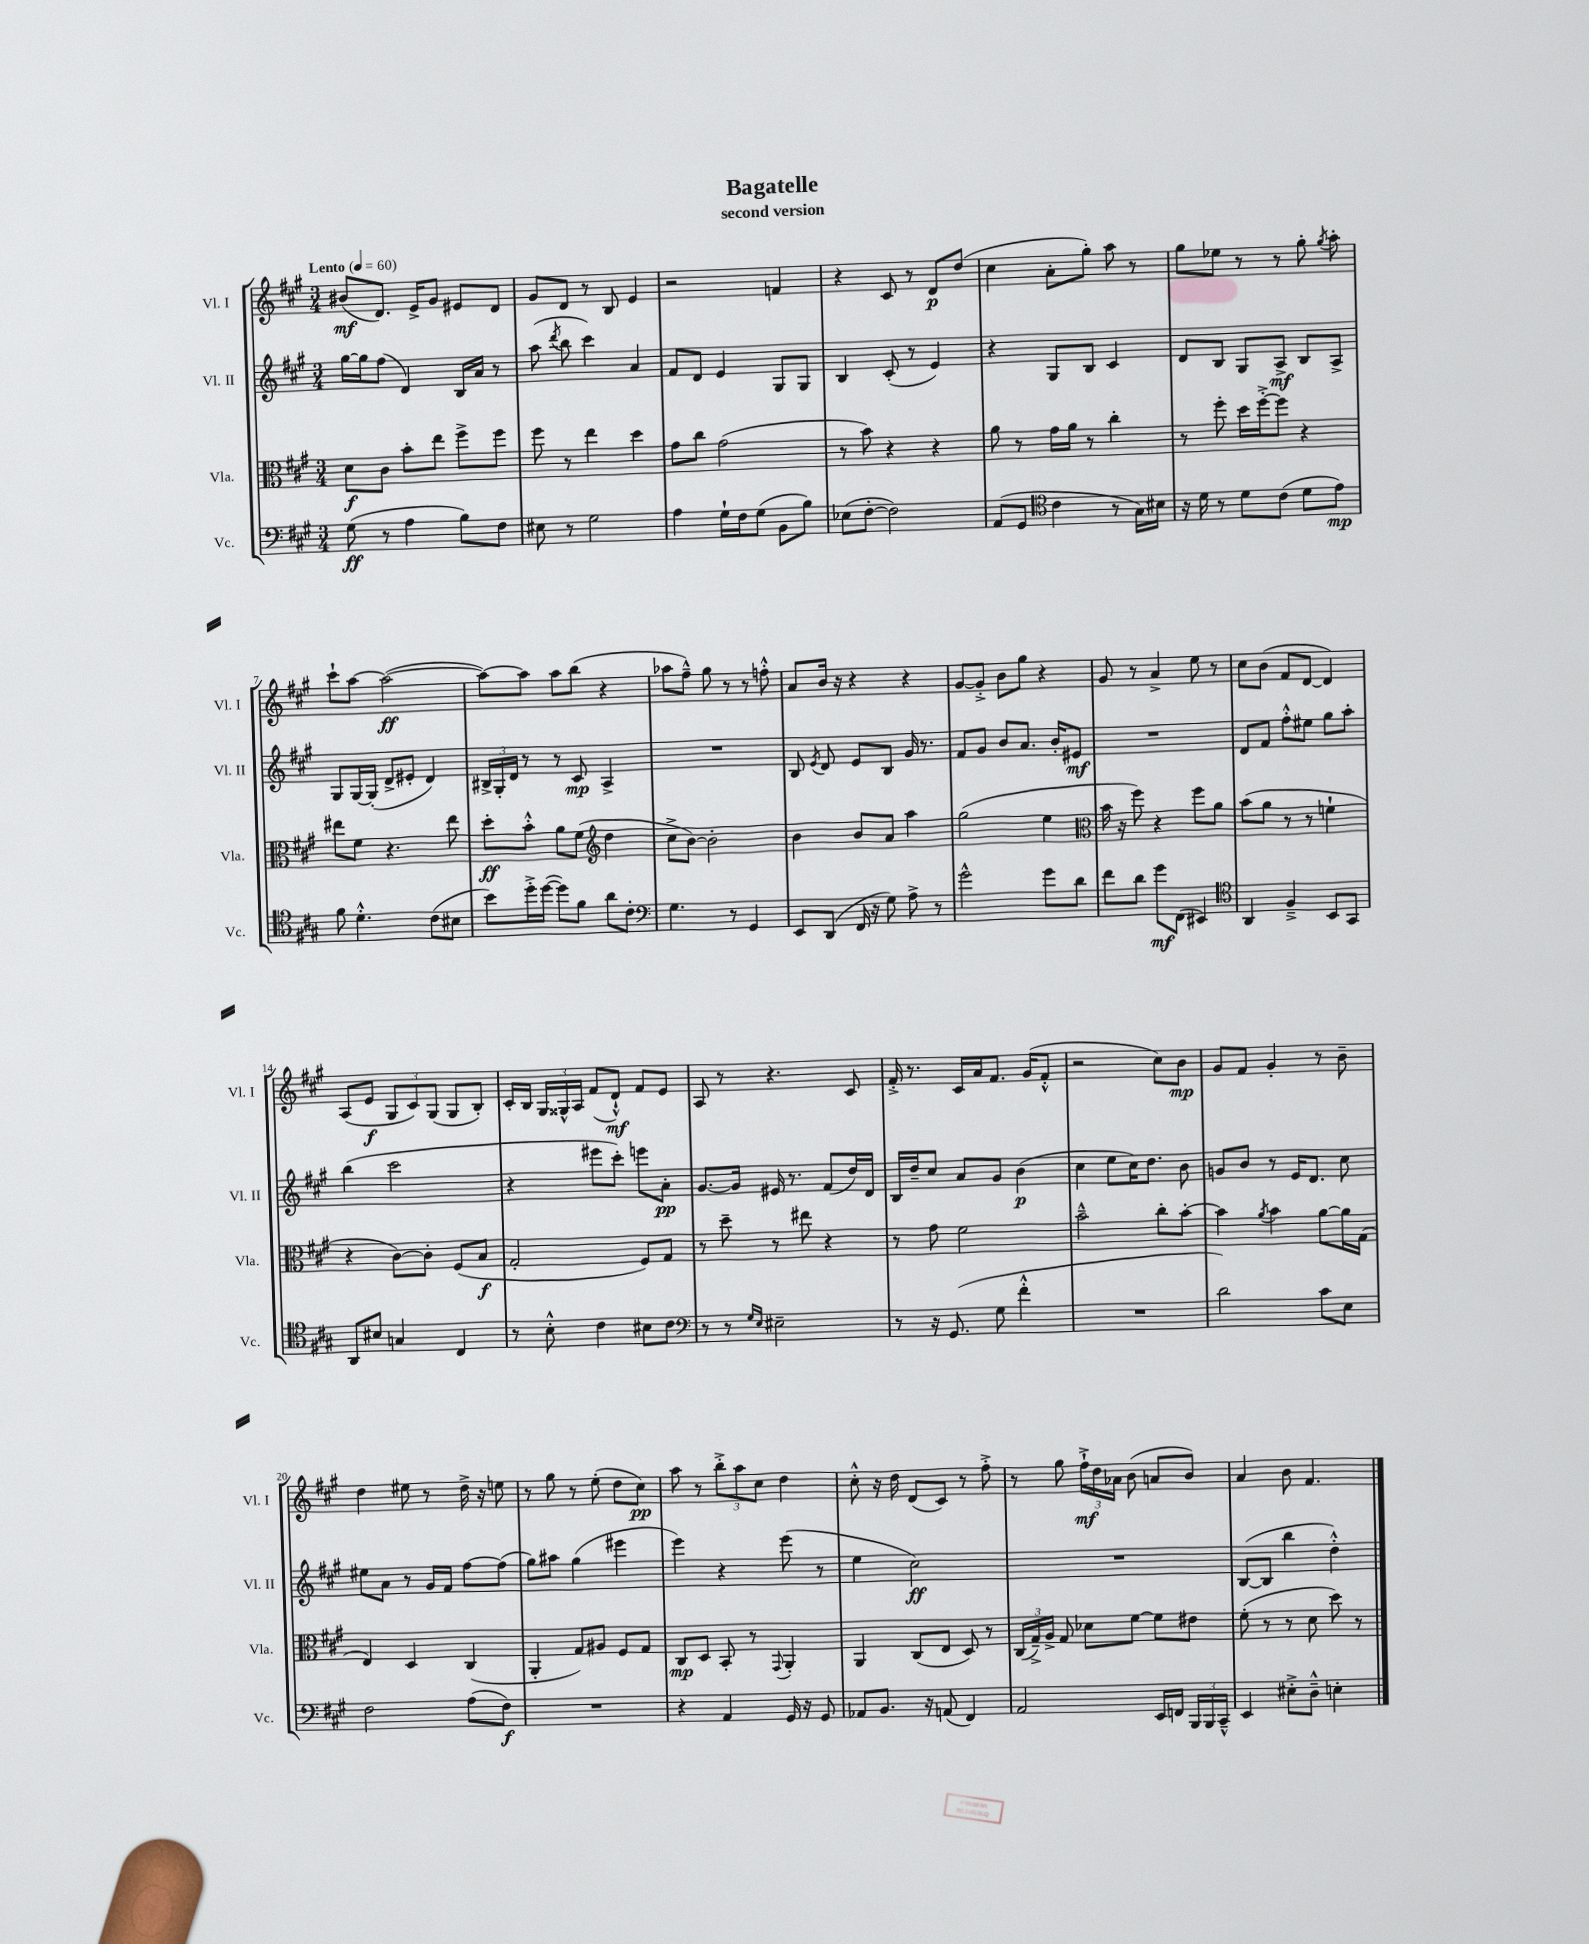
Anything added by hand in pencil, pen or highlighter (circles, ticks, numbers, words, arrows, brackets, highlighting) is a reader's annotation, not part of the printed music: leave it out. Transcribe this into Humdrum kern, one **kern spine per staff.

**kern	**dynam	**kern	**dynam	**kern	**dynam	**kern	**dynam
*part4	*part4	*part3	*part3	*part2	*part2	*part1	*part1
*staff4	*staff4	*staff3	*staff3	*staff2	*staff2	*staff1	*staff1
*I"Vc.	*	*I"Vla.	*	*I"Vl. II	*	*I"Vl. I	*
*I'Vc.	*	*I'Vla.	*	*I'Vl. II	*	*I'Vl. I	*
*clefF4	*	*clefC3	*	*clefG2	*	*clefG2	*
*k[f#c#g#]	*	*k[f#c#g#]	*	*k[f#c#g#]	*	*k[f#c#g#]	*
*M3/4	*	*M3/4	*	*M3/4	*	*M3/4	*
*MM60	*	*MM60	*	*MM60	*	*MM60	*
=1	=1	=1	=1	=1	=1	=1	=1
!	!	!	!	!	!	!LO:TX:a:B:t=Lento	!
(8G#\	ff	8d\L	f	[16gg#\LL	.	(8b#X/L	mf
.	.	.	.	16gg#\J]	.	.	.
8r	.	8c#\J	.	(8ff#\J	.	8.d/J)	.
4A\	.	8b'\L	.	4d/)	.	.	.
.	.	.	.	.	.	16e^/KL	.
.	.	8ee\J	.	.	.	8g#/J	.
8B\L)	.	8ff#^\L	.	16B/LL	.	8e#X/L	.
.	.	.	.	16a/JJ	.	.	.
8F#\J	.	8ff#\J	.	8r	.	8d/J	.
=2	=2	=2	=2	=2	=2	=2	=2
8E#X\	.	8ff#\	.	(8aa\	.	8g#/L	.
.	.	.	.	8qddd/	.	.	.
8r	.	8r	.	8bb\	.	8d/J	.
2G#\	.	4ee\	.	4ccc#\)	.	8r	.
.	.	.	.	.	.	8B/	.
.	.	4dd\	.	4a/	.	4e/	.
=3	=3	=3	=3	=3	=3	=3	=3
4A\	.	8g#\L	.	8f#/L	.	2r	.
.	.	8cc#\J	.	8d/J	.	.	.
16G#`\LL	.	(2g#\	.	4e/	.	.	.
16F#\J	.	.	.	.	.	.	.
(8G#\J	.	.	.	.	.	.	.
8BB\L	.	.	.	8G#/L	.	4fn/	.
8B\J)	.	.	.	8G#/J	.	.	.
=4	=4	=4	=4	=4	=4	=4	=4
(8E-X\L	.	8r	.	4B/	.	4r	.
[8F#'\J	.	8b\)	.	.	.	.	.
2F#\])	.	4r	.	(8c#'/	.	8c#/	.
.	.	.	.	8r	.	8r	.
.	.	4r	.	4e/)	.	8d/L	p
.	.	.	.	.	.	(8dd/J	.
=5	=5	=5	=5	=5	=5	=5	=5
(8AA/L	.	8a\	.	4r	.	4cc#\	.
8GG#/J	.	8r	.	.	.	.	.
*clefC4	*	*	*	*	*	*	*
4c#\	.	16g#\LL	.	8G#/L	.	8a'\L	.
.	.	16a\JJ	.	.	.	.	.
.	.	8r	.	8B/J	.	8gg#'\J)	.
8r	.	4cc#'\	.	4c#/	.	8aa\	.
16G#\LL)	.	.	.	.	.	8r	.
16B#X\JJ	.	.	.	.	.	.	.
=6	=6	=6	=6	=6	=6	=6	=6
16r	.	8r	.	8d/L	.	8gg#\L	.
16d\	.	.	.	.	.	.	.
8r	.	8ff#'\	.	8B/J	.	8ee-X\J	.
8d\L	.	16dd\LL	.	8G#/L	.	8r	.
.	.	[16ff#'^\J	.	.	.	.	.
(8c#\J	.	8ff#\J]	.	8A^/J	mf	8r	.
8d\L	.	4r	.	8B/L	.	8gg#'\	.
.	.	.	.	.	.	8qgg#/	.
8e\J)	mp	.	.	8A^/J	.	8aa'\	.
!!LO:LB:g=z
=7	=7	=7	=7	=7	=7	=7	=7
8f#\	.	8ee#X\L	.	8G#/L	.	8ccc#`\L	.
4.d'^^\	.	8f#\J	.	[16G#/L	.	[8aa\J	.
.	.	.	.	(16G#'/JJ]	.	.	.
.	.	4.r	.	8d^/L	.	(2aa\_	ff
.	.	.	.	8e#X'/J	.	.	.
(8c#\L	.	.	.	4d/)	.	.	.
8B#X\J	.	8ee#\	.	.	.	.	.
=8	=8	=8	=8	=8	=8	=8	=8
8b\L)	.	8dd'\L	ff	24B#X^/LL	.	8aa\L_)	.
.	.	.	.	24G#'/	.	.	.
.	.	.	.	24d/JJ	.	.	.
16dd'^\L	.	8b'^^\J	.	8r	.	8aa\J]	.
([16dd\JJ	.	.	.	.	.	.	.
8dd\L])	.	8a\L	.	8r	.	8aa\L	.
8f#\J	.	(8f#\J	.	8c#/	mp	(8bb\J	.
*	*	*clefG2	*	*	*	*	*
8a\L	.	4dd\	.	4A^/	.	4r	.
8c#'\J	.	.	.	.	.	.	.
=9	=9	=9	=9	=9	=9	=9	=9
*clefF4	*	*	*	*	*	*	*
4.G#\	.	8cc#^\L	.	2.r	.	8aa-X\L	.
.	.	[8b\J)	.	.	.	8ff#~^^\J)	.
.	.	2b'\]	.	.	.	8gg#\	.
8r	.	.	.	.	.	8r	.
4GG#/	.	.	.	.	.	8r	.
.	.	.	.	.	.	8ffn'^^\	.
=10	=10	=10	=10	=10	=10	=10	=10
8EE/L	.	4b\	.	8B/	.	8a/L	.
.	.	.	.	8qe/	.	.	.
(8DD/J	.	.	.	8d/	.	16b/Jk	.
.	.	.	.	.	.	16r	.
16FF#/	.	8b/L	.	8e/L	.	4r	.
16r	.	.	.	.	.	.	.
8G#\)	.	8a/J	.	8B/J	.	.	.
8A^\	.	4aa\	.	16g#/	.	4r	.
.	.	.	.	8.r	.	.	.
8r	.	.	.	.	.	.	.
=11	=11	=11	=11	=11	=11	=11	=11
2g#^^\	.	(2gg#\	.	8f#/L	.	[8g#/L	.
.	.	.	.	8g#/J	.	8g#'^/J]	.
.	.	.	.	8b/L	.	8b\L	.
.	.	.	.	8.a/J	.	8gg#\J	.
8g#\L	.	4ee\	.	.	.	4r	.
.	.	.	.	16b'/KL	.	.	.
8d\J	.	.	.	8e#X/J	mf	.	.
=12	=12	=12	=12	=12	=12	=12	=12
*	*	*clefC3	*	*	*	*	*
8f#\L	.	16b\	.	2.r	.	8g#/	.
.	.	16r	.	.	.	.	.
8d\J	.	8ff#\)	.	.	.	8r	.
8g#\L	mf	4r	.	.	.	4a^/	.
(8FF#\J	.	.	.	.	.	.	.
4EE#X/)	.	8ff#\L	.	.	.	8ee\	.
.	.	8a\J	.	.	.	8r	.
=13	=13	=13	=13	=13	=13	=13	=13
*clefC4	*	*	*	*	*	*	*
4AA/	.	(8b\L	.	8d/L	.	8cc#\L	.
.	.	8a\J	.	8f#/J	.	(8b\J	.
4F#~^/	.	8r	.	8ff#'^^\L	.	8f#/L	.
.	.	8r	.	8ee#X\J	.	[8d/J	.
8BB/L	.	4fn`\	.	8gg#\L	.	4d/])	.
8GG#/J	.	.	.	8aa'\J	.	.	.
!!LO:LB:g=z
=14	=14	=14	=14	=14	=14	=14	=14
8AA/L	.	4r	.	(4bb\	.	(8A/L	.
8B#X/J	.	.	.	.	.	8e/J	f
4Gn/	.	[8c#\L)	.	2ccc#\	.	12G#/L	.
.	.	.	.	.	.	12c#/)	.
.	.	8c#'\J]	.	.	.	.	.
.	.	.	.	.	.	(12G#/J	.
4C#/	.	(8F#/L	.	.	.	8G#/L	.
.	.	8B/J	f	.	.	8B'/J)	.
=15	=15	=15	=15	=15	=15	=15	=15
8r	.	2G#'/	.	4r	.	16c#'/LL	.
.	.	.	.	.	.	16B/JJ	.
8B'^^\	.	.	.	.	.	24G#/LL	.
.	.	.	.	.	.	24G##X^^/	.
.	.	.	.	.	.	24A/JJ	.
4c#\	.	.	.	8eee#X\L	.	(8f#/L	.
.	.	.	.	8ccc#'\J)	.	8d`^^/J)	mf
8B#X\L	.	8F#/L)	.	8eeen\L	.	8f#/L	.
8c#\J	.	8G#/J	.	8a'\J	pp	8e/J	.
=16	=16	=16	=16	=16	=16	=16	=16
*clefF4	*	*	*	*	*	*	*
8r	.	8r	.	[8.g#/L	.	8A/	.
8r	.	8dd~\	.	.	.	8r	.
.	.	.	.	16g#/Jk]	.	.	.
16qqG#/LL	.	.	.	.	.	.	.
16qqE/JJ	.	.	.	.	.	.	.
2E#X~\	.	8r	.	16e#X/	.	4.r	.
.	.	.	.	8.r	.	.	.
.	.	8ee#X\	.	.	.	.	.
.	.	4r	.	(8f#/L	.	.	.
.	.	.	.	16dd/L)	.	8c#/	.
.	.	.	.	16d/JJ	.	.	.
=17	=17	=17	=17	=17	=17	=17	=17
8r	.	8r	.	16B/LL	.	16f#'^/	.
.	.	.	.	16dd~/J	.	8.r	.
16r	.	8g#\	.	8cc#/J	.	.	.
(8.GG#/	.	.	.	.	.	.	.
.	.	2f#\	.	8a/L	.	16c#/LL	.
.	.	.	.	.	.	16a/J	.
8G#\	.	.	.	8g#/J	.	8.f#/J	.
4f#'^^\	.	.	.	(4b\	p	.	.
.	.	.	.	.	.	(16g#/KL	.
.	.	.	.	.	.	8f#'^^/J	.
=18	=18	=18	=18	=18	=18	=18	=18
2.r	.	2b~^^\	.	4cc#\	.	2r	.
.	.	.	.	8ee\L	.	.	.
.	.	.	.	16cc#\K)	.	.	.
.	.	.	.	8.dd\J	.	.	.
.	.	8cc#'\L	.	.	.	8cc#\L)	.
.	.	[8b'\J	.	8b\	.	8b\J	mp
=19	=19	=19	=19	=19	=19	=19	=19
2d\)	.	4b\]	.	8gn/L	.	8g#/L	.
.	.	.	.	8b/J	.	8f#/J	.
.	.	8qa/	.	.	.	.	.
.	.	4b\	.	8r	.	4g#'/	.
.	.	.	.	16e/KL	.	.	.
.	.	.	.	8.d/J	.	.	.
8c#\L	.	[8a\L	.	.	.	8r	.
8E\J	.	16a\L]	.	8cc#\	.	8b~\	.
.	.	(16G#\JJ	.	.	.	.	.
!!LO:LB:g=z
=20	=20	=20	=20	=20	=20	=20	=20
2F#\	.	4E/)	.	8ee#X\L	.	4dd\	.
.	.	.	.	8a\J	.	.	.
.	.	4D/	.	8r	.	8ee#X\	.
.	.	.	.	16g#/LL	.	8r	.
.	.	.	.	16f#/JJ	.	.	.
(8A\L	.	(4C#/	.	[8ff#\L	.	16dd^\	.
.	.	.	.	.	.	16r	.
8F#\J)	f	.	.	(8ff#\J]	.	8een\	.
=21	=21	=21	=21	=21	=21	=21	=21
2.r	.	4AA'/	.	8gg#\L)	.	8r	.
.	.	.	.	8aa#X\J	.	8gg#\	.
.	.	8G#/L)	.	(4gg#\	.	8r	.
.	.	8A#X/J	.	.	.	(8ee'\	.
.	.	8F#/L	.	4eee#X\	.	8dd\L	.
.	.	8G#/J	.	.	.	8cc#\J)	pp
=22	=22	=22	=22	=22	=22	=22	=22
4r	.	8C#/L	mp	4eee\)	.	8aa\	.
.	.	8D/J	.	.	.	8r	.
4AA/	.	8BB'/	.	4r	.	12bb'^\L	.
.	.	.	.	.	.	12aa\	.
.	.	8r	.	.	.	.	.
.	.	.	.	.	.	12cc#\J	.
.	.	8qqGG#/	.	.	.	.	.
16GG#/	.	4AA'/	.	(8eee\	.	4dd\	.
16r	.	.	.	.	.	.	.
8GG#/	.	.	.	8r	.	.	.
=23	=23	=23	=23	=23	=23	=23	=23
8AA-X/L	.	4AA/	.	4ee\	.	8cc#'^^\	.
8.BB/J	.	.	.	.	.	16r	.
.	.	.	.	.	.	16dd\	.
.	.	(8C#/L	.	2cc#\)	ff	(8d/L	.
16r	.	.	.	.	.	.	.
(8AAn/	.	8E/J	.	.	.	8c#/J)	.
4FF#/)	.	8D/)	.	.	.	8r	.
.	.	8r	.	.	.	8ff#'^\	.
=24	=24	=24	=24	=24	=24	=24	=24
2AA/	.	(24C#/LL	.	2.r	.	8r	.
.	.	24G#~^/)	.	.	.	.	.
.	.	24A^/JJ	.	.	.	.	.
.	.	8G#/	.	.	.	8gg#\	.
.	.	8d-X\L	.	.	.	24ff#`^\LL	mf
.	.	.	.	.	.	24dd\	.
.	.	.	.	.	.	24a-X\JJ	.
.	.	[8f#\J	.	.	.	(8b\	.
16EE/LL	.	8f#\L]	.	.	.	8an/L	.
16FFn/JJ	.	.	.	.	.	.	.
24BBB/LL	.	8e#X\J	.	.	.	8b/J)	.
24BBB/	.	.	.	.	.	.	.
24CC#~^^/JJ	.	.	.	.	.	.	.
=25	=25	=25	=25	=25	=25	=25	=25
4EE/	.	(8f#'\	.	([8B/L	.	4a/	.
.	.	8r	.	8B/J]	.	.	.
8E#X'^\L	.	8r	.	4bb\	.	8b\	.
8D~^^\J	.	8d\	.	.	.	4.f#/	.
4En'\	.	8dd\)	.	4dd'^^\)	.	.	.
.	.	8r	.	.	.	.	.
==	==	==	==	==	==	==	==
*-	*-	*-	*-	*-	*-	*-	*-
